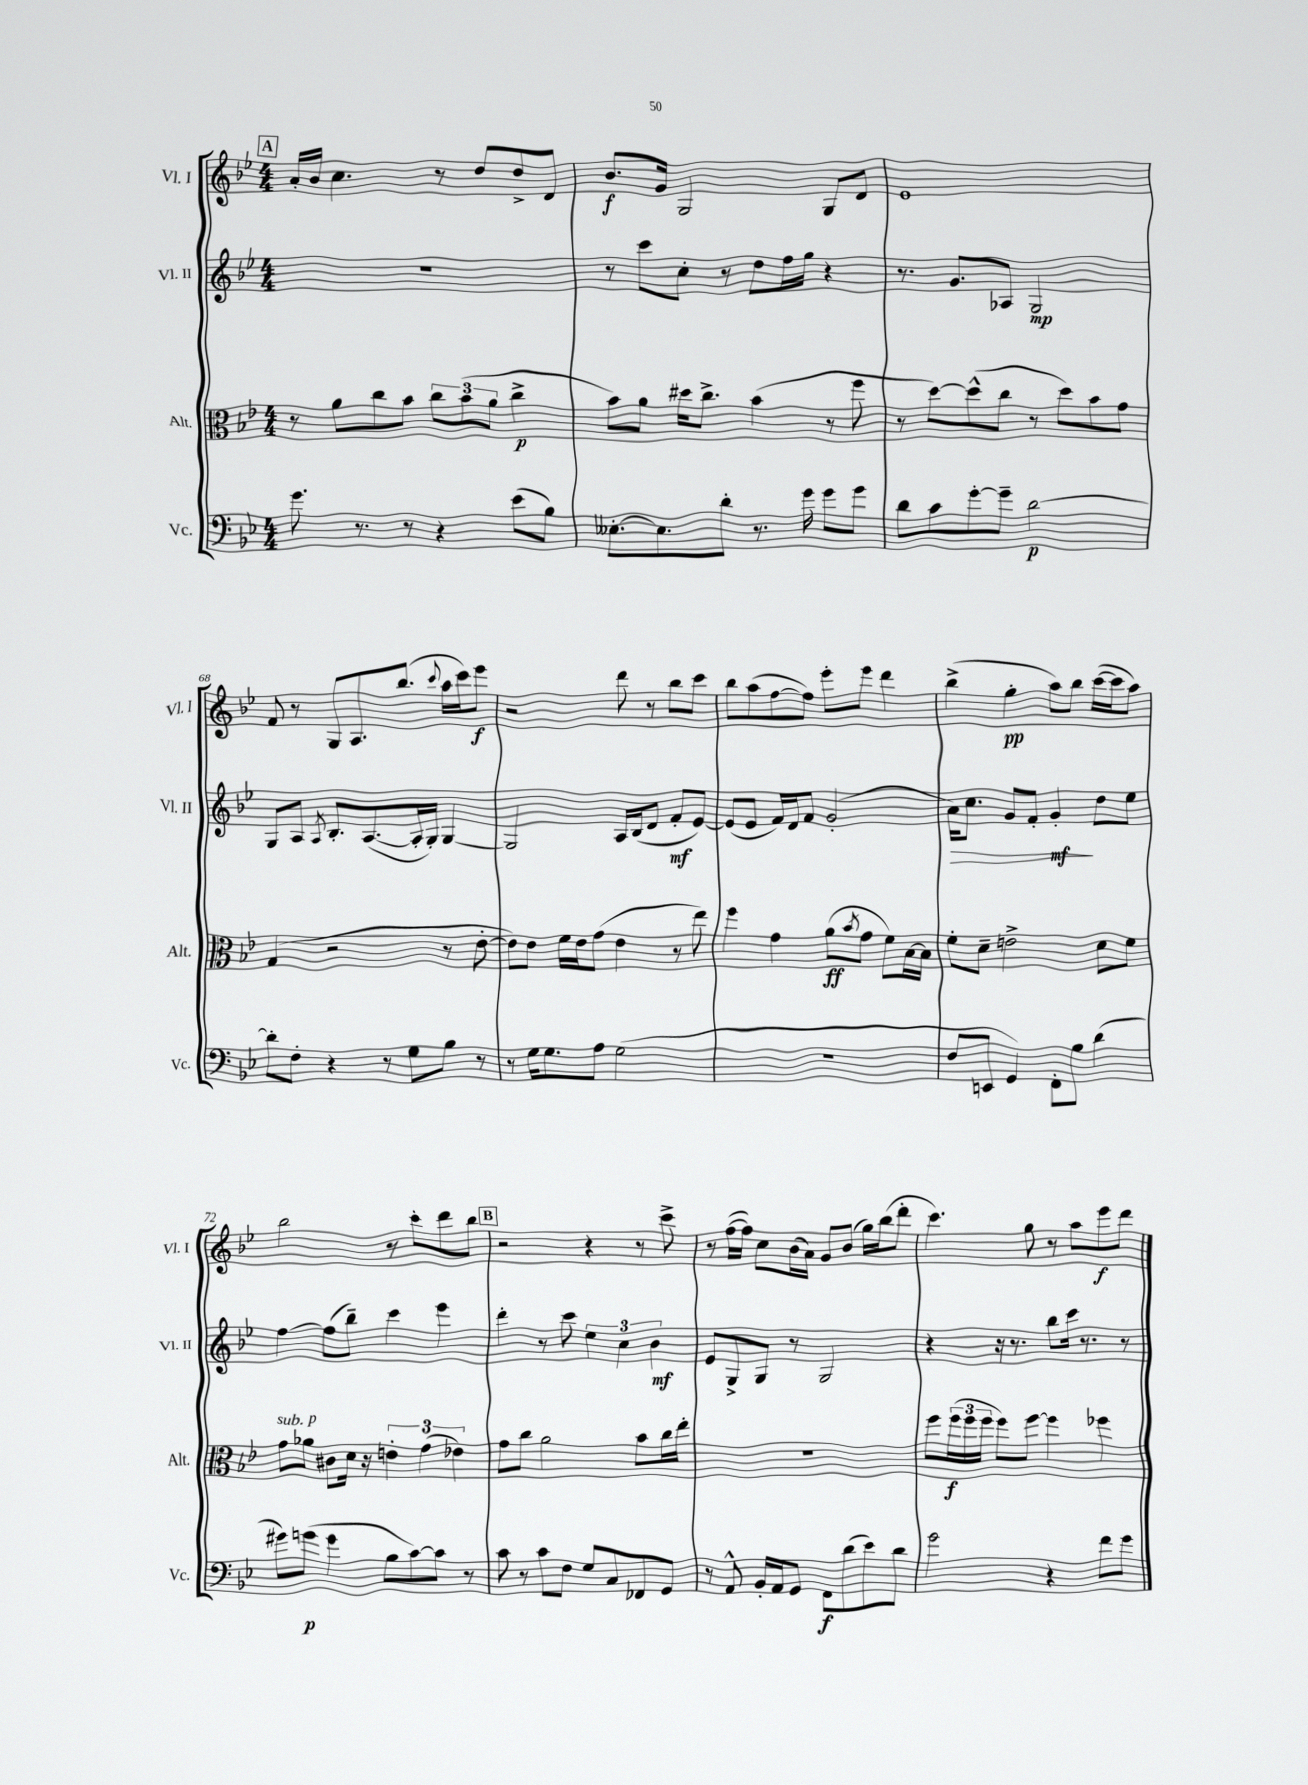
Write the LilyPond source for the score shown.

<<
\new StaffGroup <<
\new Staff = "s0" \with { instrumentName = "Vl. I" shortInstrumentName = "Vl. I" } {
    \clef treble \key bes \major \numericTimeSignature \time 4/4
    \mark \markup { \box "A" } a'16-. bes'16 c''4. r8 d''8 d''8-> d'8 |
    bes'8.\f g'16 g2 g8 d'8 |
    ees'1 |
    f'8 r8 g8 a8. bes''8.( \appoggiatura { c'''8 } a''16 c'''16) ees'''8\f |
    r2 d'''8 r8 bes''8 c'''8 |
    bes''8 a''8( f''8~ f''8) ees'''8-. ees'''8 d'''4 |
    bes''4->( g''4-.\pp a''8) bes''8 c'''16~( c'''16 a''8) |
    bes''2 r8 c'''8-. d'''8 bes''8 |
    \mark \markup { \box "B" } r2 r4 r8 c'''8-> |
    r8 f''16~( f''16) c''8 bes'16( a'16) g'8 bes'8( g''16) bes''16( d'''8-. |
    c'''4.) g''8 r8 a''8 ees'''8\f d'''8 \bar "|." |
}
\new Staff = "s1" \with { instrumentName = "Vl. II" shortInstrumentName = "Vl. II" } {
    \clef treble \key bes \major \numericTimeSignature \time 4/4
    \mark \markup { \box "A" } R1 |
    r8 c'''8 c''8-. r8 d''8 f''16 g''16 r4 |
    r8. g'8. aes8 g2\mp |
    g8 a8 \acciaccatura { a8 } bes8.-. a8.~( a16-. g16-.) g4~ |
    g2 a16 bes16( d'8 f'8-.\mf ees'8~) |
    ees'8( ees'8 f'16) d'16 f'8 g'2-.( |
    a'16\>) c''8. g'8 f'8-. g'4-.\mf\! d''8 ees''8 |
    f''4~ f''8( bes''8--) c'''4 ees'''4 |
    \mark \markup { \box "B" } d'''4-. r8 c'''8 \tuplet 3/2 { ees''4 c''4 bes'4\mf } |
    ees'8 g8-> g8 r8 g2 |
    r4 r16 r8. bes''8 c'''16 r8. r8 \bar "|." |
}
\new Staff = "s2" \with { instrumentName = "Alt." shortInstrumentName = "Alt." } {
    \clef alto \key bes \major \numericTimeSignature \time 4/4
    \mark \markup { \box "A" } r8 a'8 c''8 bes'8 \tuplet 3/2 { c''8 bes'8( a'8 } c''4->\p |
    bes'8) a'8 dis''16 c''8.-> bes'4( r8 f''8 |
    r8 d''8~) d''8-^( c''8 r8 d''8) bes'8 g'8 |
    g4( r2 r8 ees'8~-. |
    ees'8) ees'8 f'16 ees'16 g'8( ees'4 r8 ees''8) |
    f''4 g'4 a'8\ff( \acciaccatura { bes'8 } g'8 f'8) bes16~ bes16 |
    f'8-. d'8-- e'2-> d'8 f'8 |
    g'8^\markup { \italic "sub. p" } aes'8 cis'8 d'16 r16 \tuplet 3/2 { e'4-. g'4( ees'4) } |
    \mark \markup { \box "B" } g'8 c''8 a'2 bes'8 c''16 ees''16-. |
    R1 |
    f''8 \tuplet 3/2 { f''16\f( f''16 f''16 } f''8) f''8~ f''4 fes''4 \bar "|." |
}
\new Staff = "s3" \with { instrumentName = "Vc." shortInstrumentName = "Vc." } {
    \clef bass \key bes \major \numericTimeSignature \time 4/4
    \mark \markup { \box "A" } g'8. r8. r8 r4 ees'8( bes8) |
    eeses8.~-. eeses8. d'8-. r8. g'16 g'8 g'8 |
    d'8 c'8 g'8~-. g'8-- d'2~\p |
    d'8-. f8-. r4 r8 g8 bes8 r8 |
    r8 g16 g8. a8 g2( |
    R1 |
    f8 e,8 g,4) f,8-. bes8 d'4( |
    gis'8) g'8\p( g'4 bes8 c'8~) c'8 r8 |
    \mark \markup { \box "B" } c'8 r8 c'8 f8 g8 c8 fes,8 g,8 |
    r8 a,8-^ bes,16-. a,16 g,8 f,8\f d'8( ees'8) d'8 |
    g'2 r4 f'8 g'8 \bar "|." |
}
>>
>>
\layout { \context { \Score currentBarNumber = #65 } }
